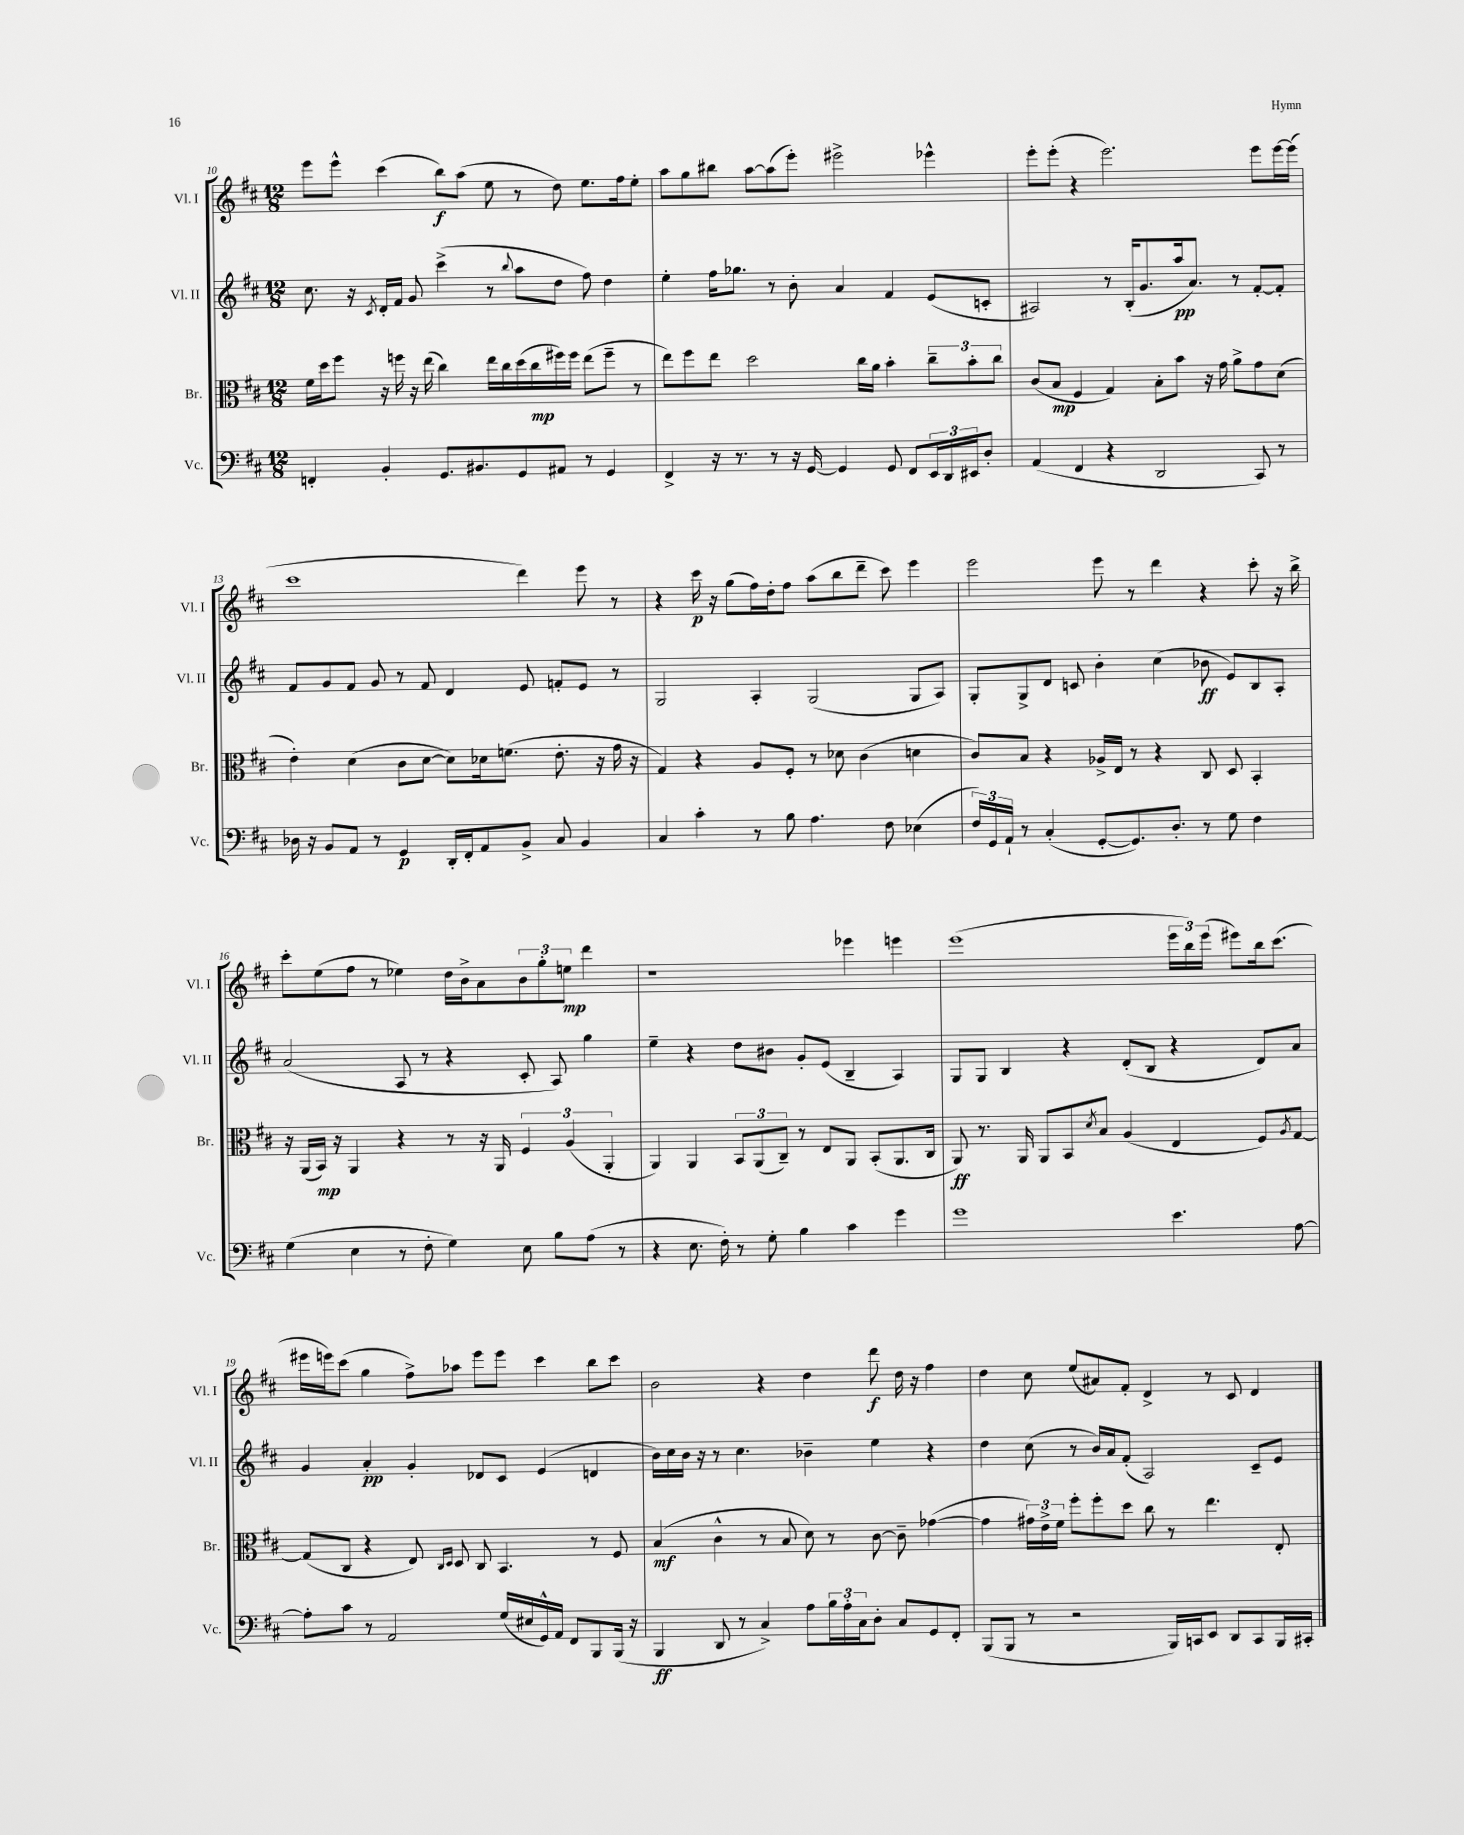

**kern	**kern	**kern	**kern
*staff4	*staff3	*staff2	*staff1
*clefF4	*clefC3	*clefG2	*clefG2
*k[f#c#]	*k[f#c#]	*k[f#c#]	*k[f#c#]
*M12/8	*M12/8	*M12/8	*M12/8
4FF'/	16f#\LL	8.cc#\	8eee\L
.	16dd\J	.	.
.	8ff#\J	.	8eee^^\J
.	.	16r	.
.	.	8qc#/	.
4BB'/	16r	16d'/LL	(4ccc#\
.	16ff\	16f#/JJ	.
.	16r	8g/	.
.	(16ee\	.	.
8.GG/L	4cc#\)	(4ccc#^\	8bb\L)
.	.	.	(8aa\J
8.BB#/	.	.	.
.	16ee\LL	8r	8ee\
.	16cc#\	.	.
.	.	8qqbb/	.
8GG/	(16dd\	8aa\L	8r
.	16cc#\	.	.
8AA#/J	16ff#\)	8dd\J	8dd\)
.	16ff#\JJ	.	.
8r	(8ee\L	8ff#\)	8.ee\L
4GG/	8ff#~\J	4dd\	.
.	.	.	16ff#\k
.	8r	.	8ee'\J
=	=	=	=
4FF#^/	8ee\L)	4ee'\	8aa\L
.	8ff#\	.	8gg\
16r	8ee\J	16ff#\LK	8bb#\J
8.r	.	8.gg-\J	.
.	2dd\	.	[8aa\L
8r	.	8r	(8aa\]
16r	.	8b'\	8eee'\J)
[16GG/	.	.	.
4GG/]	.	4a/	2eee#^\
.	16cc#\LL	.	.
.	16a\JJ	.	.
8GG/	4b'\	4f#/	.
8FF#/L	.	.	.
24EE/L	12cc#~\L	(8e/L	4eee-^^\
24DD/	.	.	.
24EE#/J	12b'\	.	.
8D'/J	.	8c'/J	.
.	12cc#\J	.	.
=	=	=	=
(4AA/	(8c#/L	2A#/)	8eee'\L
.	8B/J	.	(8eee'\J
4FF#/	4F#/	.	4r
4r	4G/)	8r	2.eee\)
.	.	(16B'/LK	.
.	.	8.g/	.
2DD/	8B'\L	.	.
.	8b\J	16aa/k	.
.	.	8.a/J)	.
.	16r	.	.
.	16g\	.	.
.	8a^\L	8r	.
8CC#/)	8g\	[8f#'/L	8eee\L
8r	(8d\J	8f#'/]J	[16eee\L
.	.	.	(16eee\]JJ
=	=	=	=
16D-\	4e'\)	8f#/L	1ccc#
16r	.	.	.
8BB/L	.	8g/	.
8AA/J	(4d\	8f#/J	.
8r	.	8g/	.
4GG/	8c#\L	8r	.
.	[8d\J	8f#/	.
16DD'/LL	8d\]L)	4d/	.
16FF#'/J	.	.	.
8AA/	16d-\k	.	.
.	(8.f\J	.	.
8BB^/J	.	8e/	4ddd\)
8C#/	8.e'\	8f'/L	.
4BB/	.	8e/J	8eee\
.	16r	.	.
.	16g\	8r	8r
.	16r	.	.
=	=	=	=
4C#/	4G/)	2G/	4r
4c#'\	4r	.	16ccc#\
.	.	.	16r
.	.	.	(8gg\L
8r	8A/L	4A'/	16ff#\L)
.	.	.	16dd'\J
8B\	8F#'/J	.	8ff#\J
4.A\	8r	(2G/	(8aa\L
.	8d-\	.	8bb\
.	(4c#\	.	8ddd~\J
8F#\	.	.	8ccc#\)
(4E-\	4d\	8G/L	4eee\
.	.	8A/J)	.
=	=	=	=
24F#/LL)	8c#/L)	8G'/L	2eee\
24GG/	.	.	.
24AA`/JJ	.	.	.
8r	8B/J	8G^/	.
(4C#'/	4r	8d/J	.
.	.	8c/	.
[8GG'/L	16A-^/LL	4b'\	8eee\
.	16E/JJ	.	.
8.GG/])	8r	.	8r
.	4r	(4cc#\	4ddd\
8.D'/J	.	.	.
8r	8C#/	8b-\	4r
8G\	8D/	8e/L)	.
4F#\	4BB'/	8B/	8ccc#'\
.	.	8A'/J	16r
.	.	.	16bb^\
=	=	=	=
(4G\	16r	(2a/	8ccc#'\L
.	(16AA/LL	.	.
.	16BB/JJ)	.	(8ee\
.	16r	.	.
4E\	4AA/	.	8ff#\J
.	.	.	8r
8r	4r	8A/	4ee-\)
8F#'\	.	8r	.
4G\)	8r	4r	16dd\LL
.	.	.	16b^\J
.	16r	.	8a\
.	16AA/	.	.
8E\	6F#/	8c#'/	12b\
.	.	.	12gg'\
8B\L	.	8A/)	.
.	(6A/	.	12ee\J
(8A\J	.	4gg\	4ddd\
.	6AA'/	.	.
8r	.	.	.
=	=	=	=
4r	4AA/)	4ee~\	1r
8.E\	4AA/	4r	.
16F#'\)	.	.	.
8r	12BB/L	8dd\L	.
.	(12AA/	.	.
8G'\	.	8b#\J	.
.	12C#~/J)	.	.
4B\	8r	8g'/L	.
.	8E/L	(8e/J	.
4c#\	8AA/J	4B~/	4eee-\
.	(8BB'/L	.	.
4g\	8.AA/	4A/)	4eee\
.	16C#/Jk	.	.
=	=	=	=
1g	8AA/)	8G/L	(1eee
.	8.r	8G/J	.
.	.	4B/	.
.	16AA/	.	.
.	8AA/L	.	.
.	8BB/	4r	.
.	8qd/	.	.
.	8B/J	.	.
.	(4A/	(8d'/L	.
.	.	8B/J	.
4.e\	4E/	4r	24eee\LL
.	.	.	24bb\)
.	.	.	(24eee\JJ
.	.	.	8eee#\L)
.	8F#/L)	8d/L)	16bb\k
.	.	.	(8.ccc#\J
.	8qA/	.	.
[8A\	[8G/J	8a/J	.
=	=	=	=
8A'\]L	(8G/]L	4g/	16eee#\LL
.	.	.	16eee\J)
8c#\J	8C#/J	.	(8ccc#\J
8r	4r	4a'/	4gg\
2AA/	.	.	.
.	8E/)	4g'/	8ff#^\L)
.	16qqC#/LL	.	.
.	16qqD/JJ	.	.
.	8D/	.	8aa-\J
.	8C#/	8d-/L	8eee\L
(16G/LL	4.BB/	8c#/J	8eee\J
16E#/	.	.	.
16GG^^/)	.	(4e/	4ccc#\
16AA/JJ	.	.	.
8FF#/L	.	.	.
8BBB/	8r	4d/	8bb\L
(16BBB/Jk	8F#/	.	8ccc#\J
16r	.	.	.
=	=	=	=
4BBB/	(4B/	16b\LL)	2b\
.	.	16cc#\	.
.	.	16b\JJ	.
.	.	16r	.
8DD/	4c#^^\	8r	.
8r	.	4.cc#\	.
4C#^/)	8r	.	4r
.	8B/	.	.
8A\L	8d\)	4b-~\	4dd\
24B\L	8r	.	.
24A'\	.	.	.
24C#\J	.	.	.
8D'\J	[8c#\	4ee\	8ddd\
8C#/L	8c#~\]	.	16dd\
.	.	.	16r
8GG/	([4g-\	4r	4ff#\
8FF#'/J	.	.	.
=	=	=	=
(8BBB/L	4g-\]	4dd\	4dd\
8BBB/J	.	.	.
8r	24g#\LL)	(8cc#\	8cc#\
.	24e^\	.	.
.	24f#\JJ	.	.
2r	8ff#'\L	8r	(8ee/L
.	8ff#'\	16b/LL)	8a#/)
.	.	16a/J	.
.	8dd\J	(8f#'/J	8f#'/J
.	8cc#\	2A/)	4d^/
16BBB/LL)	8r	.	.
16CC/J	.	.	.
8EE/J	4.ee\	.	8r
8DD/L	.	.	8c#/
8CC/	.	8c#~/L	4d/
16BBB/L	8E'/	8e/J	.
16CC#'/JJ	.	.	.
==	==	==	==
*-	*-	*-	*-
